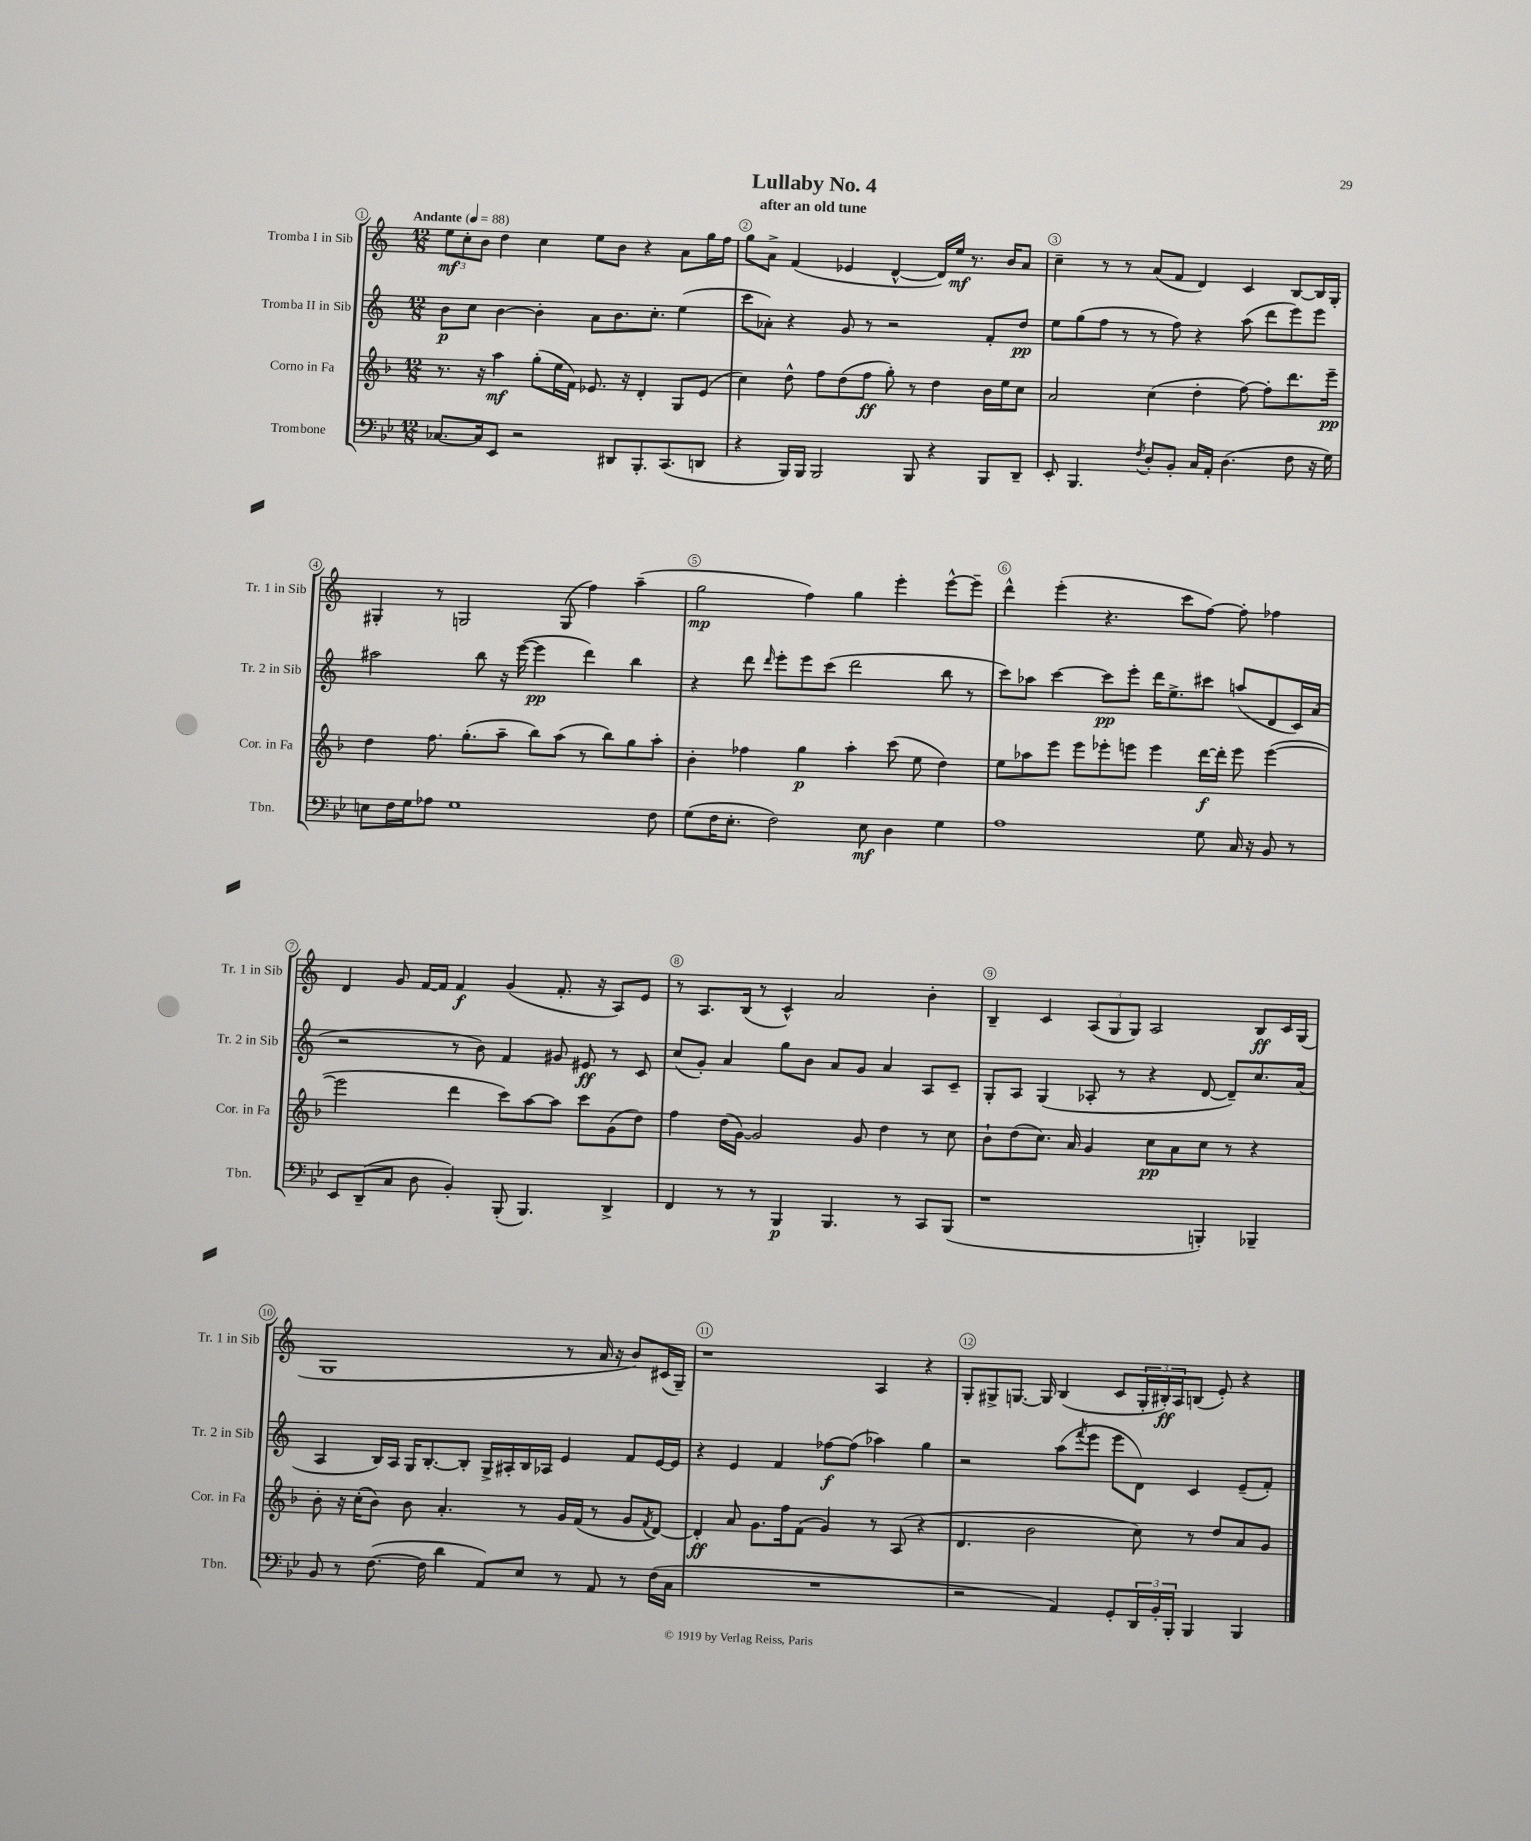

**kern	**kern	**kern	**kern
*staff4	*staff3	*staff2	*staff1
*clefF4	*clefG2	*clefG2	*clefG2
*k[b-e-]	*k[b-]	*k[]	*k[]
*M12/8	*M12/8	*M12/8	*M12/8
*MM88	*MM88	*MM88	*MM88
[8.C-	8.r	8b	12ee
.	.	.	12cc'
.	.	8cc	.
.	.	.	12b
16C-]	16r	.	.
8EE-	4aa	[4b	4dd
2r	.	.	.
.	(8gg'	4b']	4cc
.	16ee	.	.
.	16f)	.	.
.	8.e-	8a	8ee
8DD#	.	8.b	8b
.	16r	.	.
8.BBB-'	4d'	.	4r
.	.	8.cc'	.
(8.CC	.	.	.
.	8G	(4ee	8a
8DD	(8e-	.	16gg
.	.	.	16ff
=	=	=	=
4r	4cc)	8ccc	8gg
.	.	8a-')	8a^
16BBB-)	8dd^^	4r	(4f
16BBB-	.	.	.
2BBB-	8ff	.	.
.	(8dd	8g	4e-
.	8ff	8r	.
.	8gg')	2r	[4d^^
8BBB-	8r	.	.
4r	4dd	.	16d])
.	.	.	16ee
.	.	.	8.r
8BBB-	16b-	8f'	.
.	16ee	.	16b
8DD~	8cc	8dd	8a
=	=	=	=
8EE-'	2a	8ee	4cc~
4.BBB-	.	(8gg	.
.	.	8ff	8r
.	.	8r	8r
8qF	.	.	.
8D'	(4cc	8r	(8a
8BB-'	.	8ff)	8f
16C	4dd'	4r	4d)
16AA'	.	.	.
(4.D	.	.	.
.	[8ff)	(8aa	4c
.	8ff']	8ddd	.
8F	8.ddd	8eee)	[8B
16r	.	8eee	16B]
16G)	16eee~	.	16G'
=	=	=	=
8E	4dd	2aa#	4G#'
16F	.	.	.
16G	.	.	.
8A-	8.ff	.	8r
1G	.	.	2G
.	(8.gg'	.	.
.	.	8bb	.
.	8aa~	16r	.
.	.	([16eee	.
.	8bb-)	4eee]	.
.	(8aa	.	(8G
.	8r	4ddd)	4ff)
.	8bb-)	.	.
.	8gg	4bb	(4aa~
8F	8aa'	.	.
=	=	=	=
(8G	4b-'	4r	2gg
16F	.	.	.
8.E-'	.	.	.
.	4ff-	8ddd	.
.	.	16qqddd	.
2F)	.	8eee'	.
.	4gg	8eee	4ff)
.	.	(8ccc	.
.	4aa'	2ddd	4gg
8E-	.	.	.
4D	(8ccc	.	4eee'
.	8ee	.	.
4G	4dd)	8bb	[8eee^^
.	.	8r	8eee~]
=	=	=	=
1A	8ee	8ccc)	4ddd^^
.	8aa-	8aa-	.
.	8eee	[4ccc	(4eee'
.	8eee	.	.
.	8eee-'	8ccc]	4.r
.	8eee	8eee'	.
.	4eee	16ddd	.
.	.	8.ee^	.
.	.	.	8ccc
8G	[16ddd	8ccc#	[8ff)
.	16ddd']	.	.
16C	8eee	(8aa	8ff']
16r	.	.	.
8BB-	([4eee	8d	4ff-
8r	.	16c)	.
.	.	(16a	.
=	=	=	=
8EE-	2eee]	2r	4d
(8DD~	.	.	.
8C	.	.	8g
8D	.	.	[16f
.	.	.	16f]
4BB-')	4ddd	8r	4f
.	.	8b)	.
(8BBB-'	8ccc)	4f	(4g
4.BBB-)	[8aa	.	.
.	8aa]	8g#	8.f'
.	8ccc	8e#	.
.	.	.	16r
4DD^	(8g	8r	8A)
.	8dd)	8c	8e
=	=	=	=
4FF	4ff	(8cc	8r
.	.	8g')	8.A
8r	(16dd	4a	.
.	[16g)	.	(16B
8r	2g]	.	8r
4BBB-	.	8gg	4c^^)
.	.	8b	.
4.BBB-	.	8a	2a
.	8g	8g	.
.	4dd	4a	.
8r	.	.	.
8CC	8r	8A	4b'
(8BBB-	8cc	8c~	.
=	=	=	=
1r	8b-`	8G'	4B~
.	(8dd	8A	.
.	8.cc)	(4G	4c
.	16a	.	.
.	4g	8A-'	(12A
.	.	.	12G
.	.	8r	.
.	.	.	12G)
.	8cc	4r	2A
.	8a	.	.
4BBB')	8cc	[8d	.
.	8r	8d~])	.
4BBB-~	4r	8.cc	8B
.	.	.	16c
.	.	(16a	(16G
=	=	=	=
8BB-	8b-'	4A	1G
8r	16r	.	.
.	(16cc'	.	.
([8.F	8b-)	16B)	.
.	.	16A	.
.	8b-	16G	.
16F]	.	[8.B'	.
4d	4.a'	.	.
.	.	8B']	.
8AA)	.	16G^	.
.	.	16A#'	.
8E-	8r	16B	.
.	.	16A-	.
8r	16g	4e	8r
.	(16f	.	.
8AA	8r	.	16a
.	.	.	16r
8r	8g	8f	8b)
.	8qf	.	.
(16F	[8d)	[16e	(16c#
16C	.	16e]	16G~)
=	=	=	=
1.r	4d']	4r	1r
.	8a	4e	.
.	8.g	.	.
.	.	4f	.
.	16ff	.	.
.	(8f	.	.
.	4g)	[8ff-	.
.	.	(8ff-]	.
.	8r	4aa-)	4A
.	(8A	.	.
.	4r	4gg	4r
=	=	=	=
2r	4.d	2r	8G'
.	.	.	8G#^
.	.	.	[8.G
.	2b-	.	.
.	.	.	16G]
4AA)	.	(8aa	(4B
.	.	8qfff	.
.	.	8eee	.
8GG'	.	8eee	8c
24DD	8cc)	8d)	24G'
24BB-'	.	.	24B#')
24BBB-'	.	.	24A
4BBB-	8r	4c	(8B
.	8dd	.	8e')
4BBB-	8a	(8e~	4r
.	8g	8f')	.
==	==	==	==
*-	*-	*-	*-
